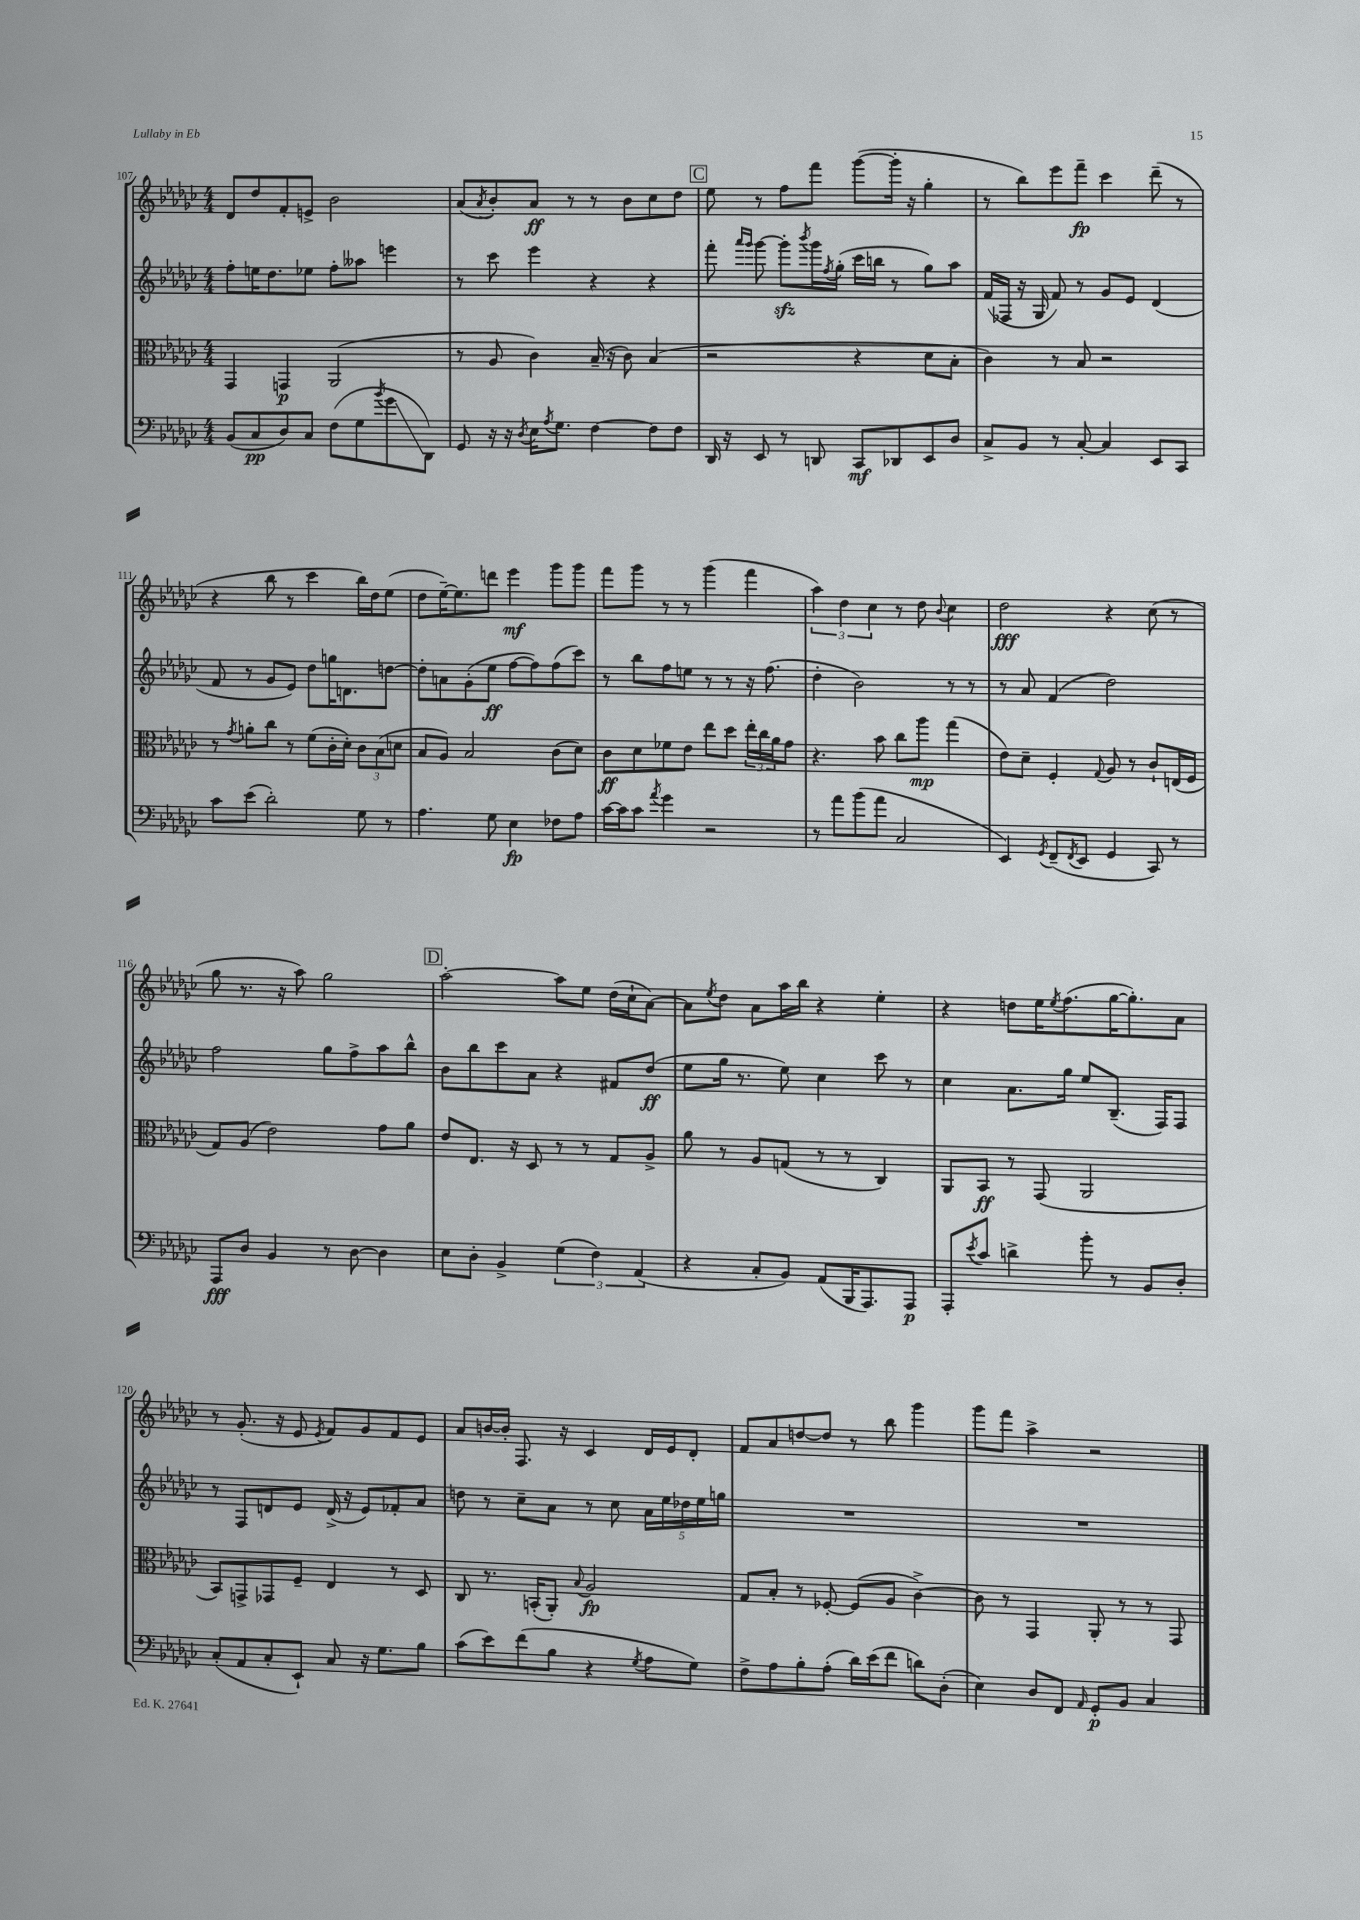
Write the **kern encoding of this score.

**kern	**kern	**kern	**kern
*staff4	*staff3	*staff2	*staff1
*clefF4	*clefC3	*clefG2	*clefG2
*k[b-e-a-d-g-c-]	*k[b-e-a-d-g-c-]	*k[b-e-a-d-g-c-]	*k[b-e-a-d-g-c-]
*M4/4	*M4/4	*M4/4	*M4/4
(8BB-/L	4GG-/	8ff'\L	8d-/L
8C-/	.	16ee\K	8dd-/
.	.	8.dd-\	.
8D-/)	4GG/	.	8f'/
8C-/J	.	8ee-\J	8e^/J
(8F\L	(2AA-/	8ff'\L	2b-\
8G-\	.	8aa--\J	.
8qb-/	.	.	.
8g-\	.	4eee\	.
8DD-\J)	.	.	.
=	=	=	=
8GG-/	8r	8r	(8a-/L
.	.	.	8qa-/
16r	8A-/	8ccc-\	8b-'/)
16r	.	.	.
8qD-/	.	.	.
16E-\LK	4c-\)	4eee-\	8a-/J
8qA-/	.	.	.
8.G-\J	.	.	.
.	.	.	8r
[4F\	(16B-~/	4r	8r
.	16r	.	.
.	8c-\)	.	8b-\L
8F\]L	(4B-/	4r	8cc-\
8F\J	.	.	8dd-\J
=	=	=	=
16DD-/	2r	8fff'\	8ee-\
16r	.	.	.
.	.	16qqaaa-/LL	.
.	.	16qqggg-/JJ	.
8EE-/	.	[8ggg-\	8r
8r	.	8ggg-'\]L	8ff\L
.	.	8qbbb-/	.
8DD/	.	16ggg-\L	8fff\J
.	.	8qff/	.
.	.	(16gg-'\JJ	.
8CC-/L	4r	16ccc-\LL	([8ggg-\L
.	.	16bb\JJ	.
8DD-/	.	8r	16ggg-'\]Jk
.	.	.	16r
8EE-/	8d-\L	8gg-\L)	4gg-'\
8D-/J	8B-'\J	8aa-\J	.
=	=	=	=
8C-^/L	4c-\)	(16f/LL	8r
.	.	16F-/JJ	.
8BB-/J	.	16r	8bb-\L)
.	.	16G-/	.
8r	8r	8f/)	8eee-\
[8C-'/	8B-/	8r	8fff~\J
4C-/]	2r	8g-/L	4ccc-\
.	.	8e-/J	.
8EE-/L	.	(4d-/	(8ddd-~\
8CC-/J	.	.	8r
=	=	=	=
8c-\L	8r	8f/	4r
.	8qg-/	.	.
(8e-\J	8a'\L	8r	.
2d-'\)	8cc-\J	8g-/L	8bb-\
.	8r	8e-/J)	8r
.	(8f\L	8dd-\L	4ccc-\
.	16c-'\L	16gg\K	.
.	16d-'\JJ)	8.d\	.
8G-\	12c-\L	.	16bb-\LL)
.	.	.	16dd-\J
.	(12B-\	.	.
8r	.	[8dd\J	(8ee-\J
.	12d\J	.	.
=	=	=	=
4.A-\	8B-/L	8dd'\]L	8dd-\L
.	8A-/J)	8a\	[16ee-~\K)
.	.	.	8.ee-\]
.	2B-/	(8g-'\	.
8G-\	.	8ee-\J	8ddd\J
4E-\	.	[8ff\L	4eee-\
.	.	8ff\])	.
8F-\L	(8c-\L	(8ff\	8ggg-\L
8A-\J	8d-\J)	8ccc-\J)	8ggg-\J
=	=	=	=
[16c-\LL	8c-\L	8r	8fff\L
16c-\]J	.	.	.
8c-\J	8d-\	8bb-\L	8ggg-\J
8qa-/	.	.	.
4g-\	8f-\	8ff\	8r
.	8e-\J	8ee\J	8r
2r	8ee-\L	8r	(4ggg-\
.	8dd-\J	8r	.
.	24ee-'\LL	16r	4fff\
.	24cc-\	.	.
.	.	(8.ff\	.
.	24a-\J	.	.
.	8g-\J	.	.
=	=	=	=
8r	4.r	4dd-'\	6aa-\)
8a-\L	.	.	.
.	.	.	6dd-\
(8b-\	.	2b-\)	.
.	.	.	6cc-\
8a-\J	8b-\	.	.
2C-/	8cc-\L	.	8r
.	8aa-\J	.	8dd-\
.	.	.	8qqb-/
.	(4gg-\	8r	4cc-\
.	.	8r	.
=	=	=	=
4EE-/)	8e-\L)	8r	2dd-\
.	8d-~\J	8a-/	.
8qGG-/	.	.	.
(8FF~/L	4F'/	(4f/	.
8qFF/	.	.	.
8EE-/J	.	.	.
.	8qqG-/	.	.
4GG-/	8A-/	2dd-\)	4r
.	8r	.	.
8CC-/)	8c-`/L	.	(8cc-\
8r	(16E/L	.	8r
.	16F/JJ	.	.
=	=	=	=
8AAA-/L	8G-/L)	2ff\	8gg-\
8D-/J	(8A-/J	.	8.r
4BB-/	2e-\)	.	.
.	.	.	16r
.	.	.	8aa-\)
8r	.	8gg-\L	2gg-\
[8D-\	.	8ff^\	.
4D-\]	8g-\L	8aa-\	.
.	8a-\J	8bb-^^\J	.
=	=	=	=
8E-\L	8e-/L	8b-\L	[2aa-'\
8D-'\J	8.E-/J	8bb-\	.
4BB-^/	.	8ccc-\	.
.	16r	.	.
.	8D-/	8a-\J	.
(6G-\	8r	4r	8aa-\]L
.	8r	.	8ee-\J
6F\)	.	.	.
.	8G-/L	8f#/L	(16dd-\LL
.	.	.	16cc-`\J
(6AA-/	.	.	.
.	8A-^/J	(8dd-/J	[8a-\J)
=	=	=	=
4r	8a-\	8ee-\L	8a-\]L
.	.	.	8qee-/
.	8r	16gg-\Jk	8dd-\J
.	.	8.r	.
8C-'/L	8A-/L	.	8a-\L
8BB-/J)	(8G/J	8ee-\)	16aa-\L
.	.	.	16bb-\JJ
(8AA-/L	8r	4cc-\	4r
16BBB-/K	8r	.	.
8.AAA-/)	.	.	.
.	4C-/)	8ccc-\	4ee-'\
8AAA-/J	.	8r	.
=	=	=	=
8AAA-'/L	8AA-/L	4cc-\	4r
8qe-/	.	.	.
8c-/J	8BB-/J	.	.
4d^\	8r	8.a-\L	8dd\L
.	(8GG-/	.	16ee-\K
.	.	.	8qee-/
.	.	16gg-\Jk	(8.ff\
8b-'\	2AA-/	8ee-/L	.
8r	.	(8.B-~/J	[16gg-\K
.	.	.	8.gg-'\])
8BB-/L	.	.	.
.	.	16F/LK)	.
8D-'/J	.	8F/J	8a-\J
=	=	=	=
(8C-'/L	8BB-/L)	8r	8r
8AA-/	8GG^/	8F/L	(8.g-'/
8C-'/	8GG-/	8d/	.
.	.	.	16r
8EE-`/J)	8F~/J	8e-/J	8e-/
.	.	.	8qe-/
8C-/	4E-/	(16d^/	8f/L)
.	.	16r	.
16r	.	8e-/L)	8g-/
8.G-\L	.	.	.
.	8r	8f-'/	8f/
8B-\J	8D-/	8a-/J	8e-/J
=	=	=	=
(8c-\L	8C-/	8dd\	8a-/L
8e-\)	8.r	8r	[16b/L
.	.	.	16b'/]JJ
(8f\	.	8cc-~\L	8.F/
.	(16BB'/LK	.	.
8B-\J	8AA-'/J)	8a-\J	.
.	.	.	16r
.	8qqB-/	.	.
4r	2A-/	8r	4c-/
.	.	8cc-\	.
8qG-/	.	.	.
8A-\L	.	20a-\LL	16d-/LL
.	.	20ee-\	.
.	.	.	16e-/J
.	.	20dd-\	.
8G-\J)	.	.	8d-'/J
.	.	20ee-\	.
.	.	20gg\JJ	.
=	=	=	=
8F^\L	8G-/L	1r	8f/L
8A-\	8B-'/J	.	8a-/
8B-'\	8r	.	[8dd/
(8A-'\J	[8F-'/	.	8dd/]J
16d-\LL)	(8F-/]L	.	8r
(16e-\J	.	.	.
8f\J	8A-/J	.	8bb-\
8d\L)	[4c-^\)	.	4ggg-\
(8D-'\J	.	.	.
=	=	=	=
4E-\)	8c-\]	1r	8ggg-\L
.	8r	.	8fff\J
8D-/L	4GG-/	.	4aa-^\
8FF/J	.	.	.
16qqAA-/	.	.	.
8GG-'/L	8AA-'/	.	2r
8BB-/J	8r	.	.
4C-/	8r	.	.
.	8GG-/	.	.
==	==	==	==
*-	*-	*-	*-
